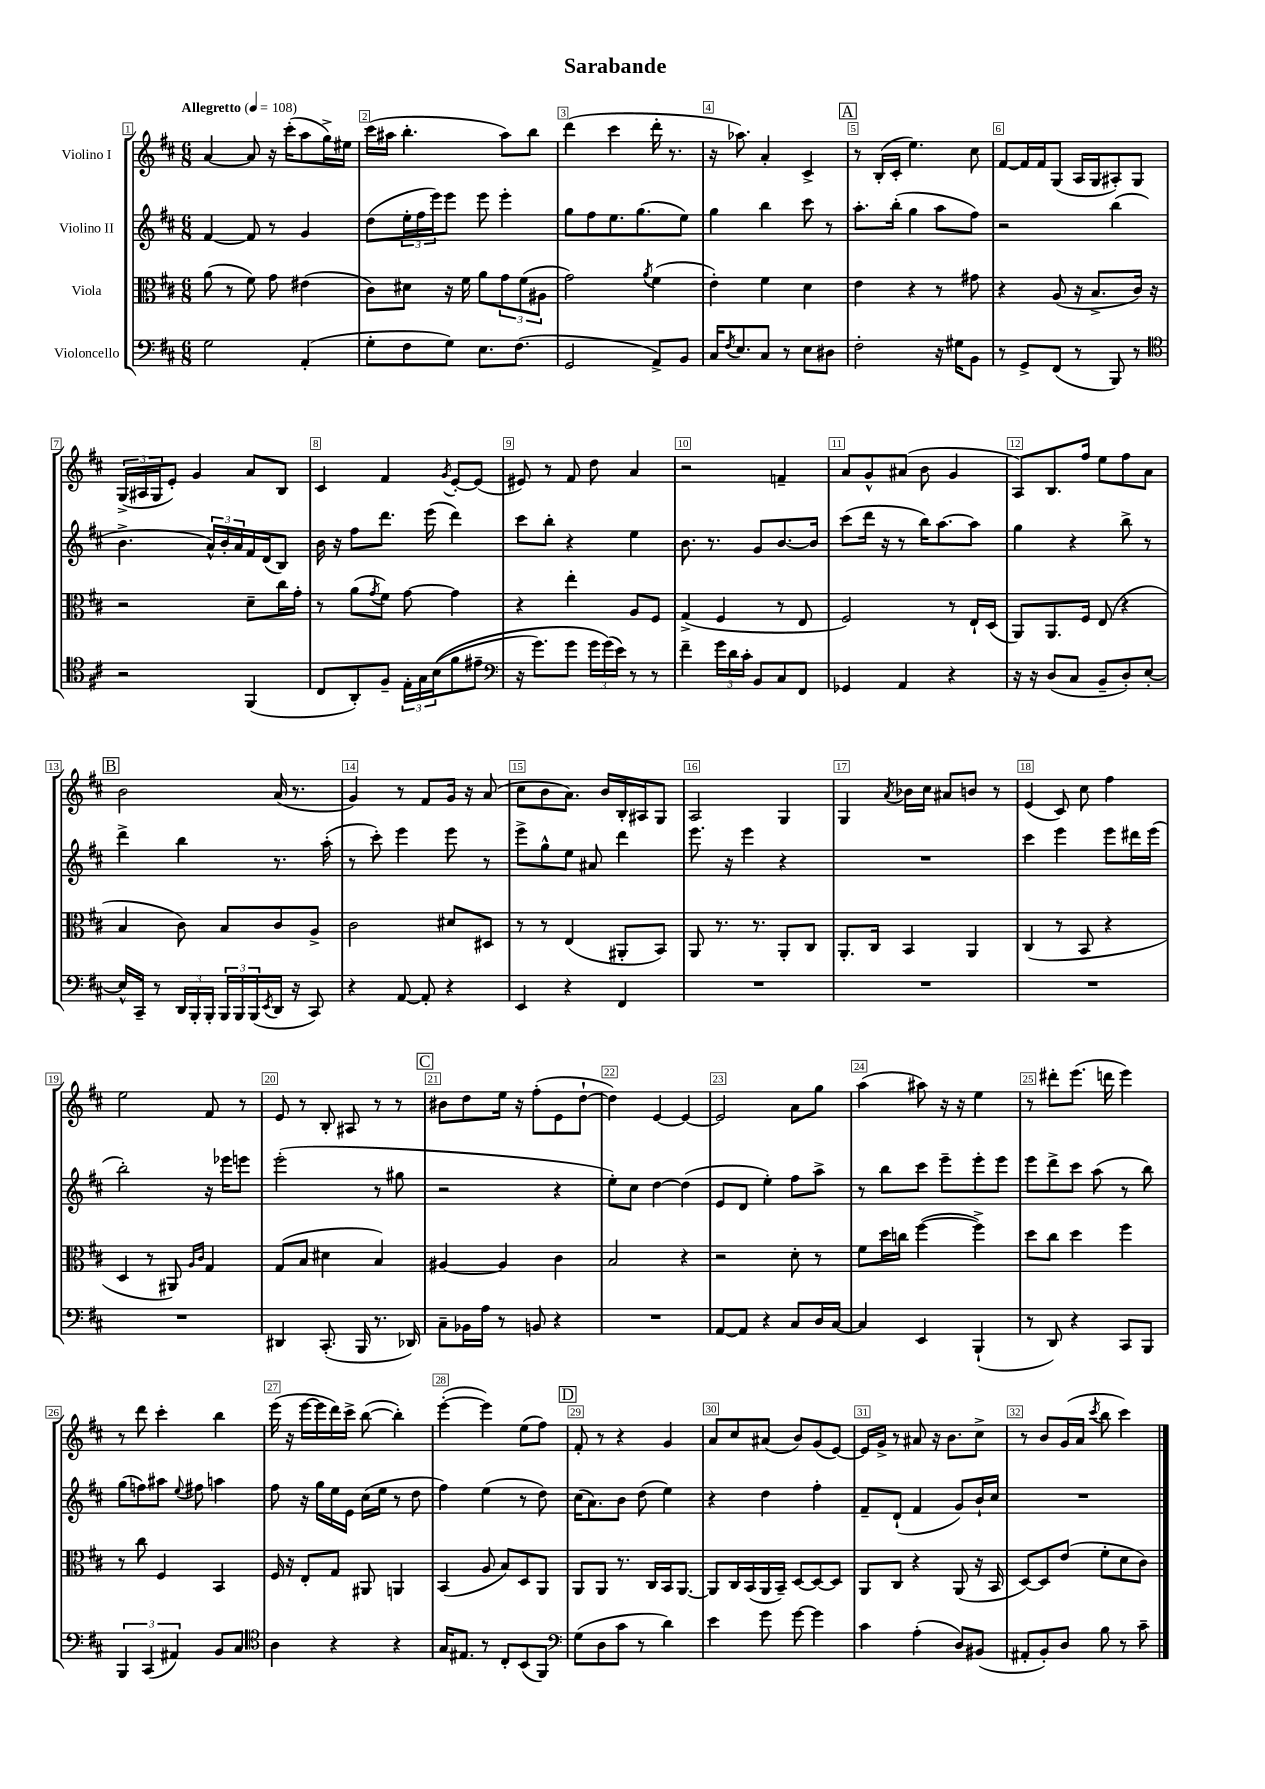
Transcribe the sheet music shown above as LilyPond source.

\header { title = "Sarabande" }
<<
\new StaffGroup <<
\new Staff = "s0" \with { instrumentName = "Violino I" } {
    \clef treble \key d \major \numericTimeSignature \time 6/8 \tempo "Allegretto" 4 = 108
    a'4~ a'8 r16 cis'''16-.( a''8 g''16->) eis''16 |
    cis'''16( ais''16 b''4.-. ais''8) b''8 |
    d'''4( cis'''4 d'''16-. r8. |
    r16 aes''8.) a'4-. cis'4-> |
    \mark \markup { \box "A" } r8 b16-.( cis'16-. e''4.) cis''8 |
    fis'8~ fis'16 fis'16 g8( a16 g16 ais8-.) g8 |
    \tuplet 3/2 { g16->( ais16 g16 } e'8-.) g'4 a'8 b8 |
    cis'4 fis'4 \acciaccatura { g'8 } e'8~-. e'8( |
    eis'8) r8 fis'8 d''8 a'4 |
    r2 f'4-- |
    a'8 g'8-^ ais'8( b'8 g'4 |
    a8) b8. fis''16 e''8 fis''8 a'8 |
    \mark \markup { \box "B" } b'2 a'16( r8. |
    g'4) r8 fis'8 g'16 r16 a'8( |
    cis''8 b'8 a'8.) b'16 b16-. ais16 g8 |
    a2 g4 |
    g4 \acciaccatura { a'8 } bes'16 cis''16 ais'8 b'8 r8 |
    e'4( cis'8) cis''8 fis''4 |
    e''2 fis'8 r8 |
    e'8 r8 b8-. ais8 r8 r8 |
    \mark \markup { \box "C" } bis'8 d''8 e''16 r16 fis''8-.( e'8 d''8~-! |
    d''4) e'4~ e'4~ |
    e'2 a'8 g''8 |
    a''4( ais''8) r16 r16 e''4 |
    r8 dis'''8-. e'''8.( d'''16 e'''4) |
    r8 d'''8 cis'''4-. b''4 |
    e'''16( r16 e'''16~ e'''16 d'''16) cis'''16-> b''8~( b''4-.) |
    e'''4~-.( e'''4) e''8( fis''8) |
    \mark \markup { \box "D" } fis'8-. r8 r4 g'4 |
    a'8 cis''8 ais'8( b'8) g'8( e'8~) |
    e'16 g'16-> r8 ais'8 r16 b'8. cis''8-> |
    r8 b'8 g'16( a'16 \acciaccatura { cis'''8 } b''8 cis'''4) \bar "|." |
}
\new Staff = "s1" \with { instrumentName = "Violino II" } {
    \clef treble \key d \major \numericTimeSignature \time 6/8
    fis'4~ fis'8 r8 g'4 |
    d''8( \tuplet 3/2 { e''16-. fis''16 e'''16) } e'''8 e'''8 e'''4-. |
    g''8 fis''8 e''8. g''8.( e''8) |
    g''4 b''4 cis'''8 r8 |
    \mark \markup { \box "A" } a''8.-. b''16-.( g''4 a''8 fis''8) |
    r2 b''4( |
    b'4.-> \tuplet 3/2 { a'16-^) b'16-. a'16 } fis'16 d'16( b8) |
    b'16 r16 fis''8 d'''8. e'''16( d'''4) |
    cis'''8 b''8-. r4 e''4 |
    b'8. r8. g'8 b'8.~ b'16 |
    cis'''8( d'''16 r16 r8 b''16) a''8.~ a''8 |
    g''4 r4 b''8-> r8 |
    \mark \markup { \box "B" } d'''4-> b''4 r8. a''16-.( |
    r8 cis'''8-.) e'''4 e'''8 r8 |
    e'''8-> g''8-^ e''8 ais'8 d'''4 |
    e'''8. r16 e'''4 r4 |
    R2. |
    cis'''4 e'''4 e'''8 dis'''16 e'''16( |
    b''2-.) r16 ees'''16 e'''8 |
    e'''2-.( r8 gis''8 |
    \mark \markup { \box "C" } r2 r4 |
    e''8-.) cis''8 d''4~ d''4( |
    e'8 d'8 e''4-.) fis''8 a''8-> |
    r8 b''8 cis'''8 e'''8-- e'''8-. e'''8 |
    e'''8 d'''8-> cis'''8 a''8( r8 b''8) |
    g''8( f''8) ais''8 \appoggiatura { e''8 } fis''8 a''4 |
    fis''8 r16 g''16 e''16 e'16 cis''16( e''16 r8 d''8 |
    fis''4) e''4( r8 d''8) |
    \mark \markup { \box "D" } cis''16( a'8.) b'8 d''8( e''4) |
    r4 d''4 fis''4-. |
    fis'8-- d'8-!( fis'4 g'8) b'16-! cis''16 |
    R2. \bar "|." |
}
\new Staff = "s2" \with { instrumentName = "Viola" } {
    \clef alto \key d \major \numericTimeSignature \time 6/8
    a'8( r8 fis'8) g'8 eis'4( |
    cis'8) dis'8 r16 fis'16 a'8 \tuplet 3/2 { g'8 fis'8( ais8 } |
    g'2) \acciaccatura { a'8 } fis'4( |
    e'4-.) fis'4 d'4 |
    \mark \markup { \box "A" } e'4 r4 r8 gis'8 |
    r4 a8( r16 b8.-> cis'16) r16 |
    r2 d'8-- cis''16 g'16-. |
    r8 a'8( \acciaccatura { g'8 } fis'8) g'8~ g'4 |
    r4 e''4-. a8 fis8 |
    g4->( fis4 r8 e8 |
    fis2) r8 e16-! d16( |
    a,8) a,8. fis16 e8( r4 |
    \mark \markup { \box "B" } b4 cis'8) b8 cis'8 a8-> |
    cis'2 dis'8 dis8 |
    r8 r8 e4( ais,8-. b,8) |
    a,8 r8. r8. a,8-. cis8 |
    a,8.-. cis16 b,4 a,4 |
    cis4( r8 b,8 r4 |
    d4 r8 ais,8) \grace { a16 cis'16 } g4 |
    g8( b8 dis'4 b4) |
    \mark \markup { \box "C" } ais4~ ais4 cis'4 |
    b2 r4 |
    r2 d'8-. r8 |
    fis'8 d''16 c''16 fis''4~( fis''4->) |
    d''8 cis''8 d''4 fis''4 |
    r8 cis''8 fis4 b,4 |
    fis16 r16 e8-. g8 ais,8 a,4 |
    b,4( a8 b8) d8 a,8 |
    \mark \markup { \box "D" } a,8 a,8 r8. cis16 b,16 a,8.~ |
    a,8 cis16 b,16( a,16 b,16--) d8~ d8~ d8 |
    a,8 cis8 r4 a,8( r16 b,16 |
    d8~) d8 e'8( fis'8-. d'8 cis'8) \bar "|." |
}
\new Staff = "s3" \with { instrumentName = "Violoncello" } {
    \clef bass \key d \major \numericTimeSignature \time 6/8
    g2 a,4-.( |
    g8-. fis8 g8) e8. fis8.( |
    g,2 a,8->) b,8 |
    cis16 \acciaccatura { fis8 } e8. cis8 r8 e8 dis8 |
    \mark \markup { \box "A" } fis2-. r16 gis16 b,8 |
    r8 g,8-> fis,8( r8 b,,8) r8 |
    \clef tenor r2 fis,4( |
    cis8 a,8-.) fis8-- \tuplet 3/2 { e16-. g16 b16(\( } fis'8 eis'8-- |
    \clef bass r16 g'8.) g'8 \tuplet 3/2 { g'16 g'16(\) e'16) } r8 r8 |
    fis'4-- \tuplet 3/2 { g'16 d'16 cis'16-. } b,8 cis8 fis,8 |
    ges,4 a,4 r4 |
    r16 r16 d8( cis8 b,8-- d8-.) e8~-. |
    \mark \markup { \box "B" } e16-^ cis,16-- r8 \tuplet 3/2 { d,16 b,,16-. b,,16-. } \tuplet 3/2 { b,,16 b,,16 b,,16( } \acciaccatura { e,8 } d,16 r16 cis,8) |
    r4 a,8~ a,8-. r4 |
    e,4 r4 fis,4 |
    R2. |
    R2. |
    R2. |
    R2. |
    dis,4 cis,8.-.( b,,16 r8. des,16) |
    \mark \markup { \box "C" } cis8-- bes,16 a16 r8 b,8 r4 |
    R2. |
    a,8~ a,8 r4 cis8 d16 cis16~ |
    cis4 e,4 b,,4-!( |
    r8 d,8) r4 cis,8 b,,8 |
    \tuplet 3/2 { b,,4 cis,4( ais,4) } b,8 cis8 |
    \clef tenor a4 r4 r4 |
    g16 eis8. r8 cis8-. b,8( fis,8) |
    \mark \markup { \box "D" } \clef bass g8( d8 cis'8 r8 d'4) |
    e'4 g'8 g'8~ g'4 |
    cis'4 a4-.( d8) bis,8( |
    ais,8-. b,8-.) d8 b8 r8 cis'8-- \bar "|." |
}
>>
>>
\layout { \context { \Score \override BarNumber.break-visibility = ##(#f #t #t) barNumberVisibility = #all-bar-numbers-visible \override BarNumber.stencil = #(make-stencil-boxer 0.1 0.3 ly:text-interface::print) } }
